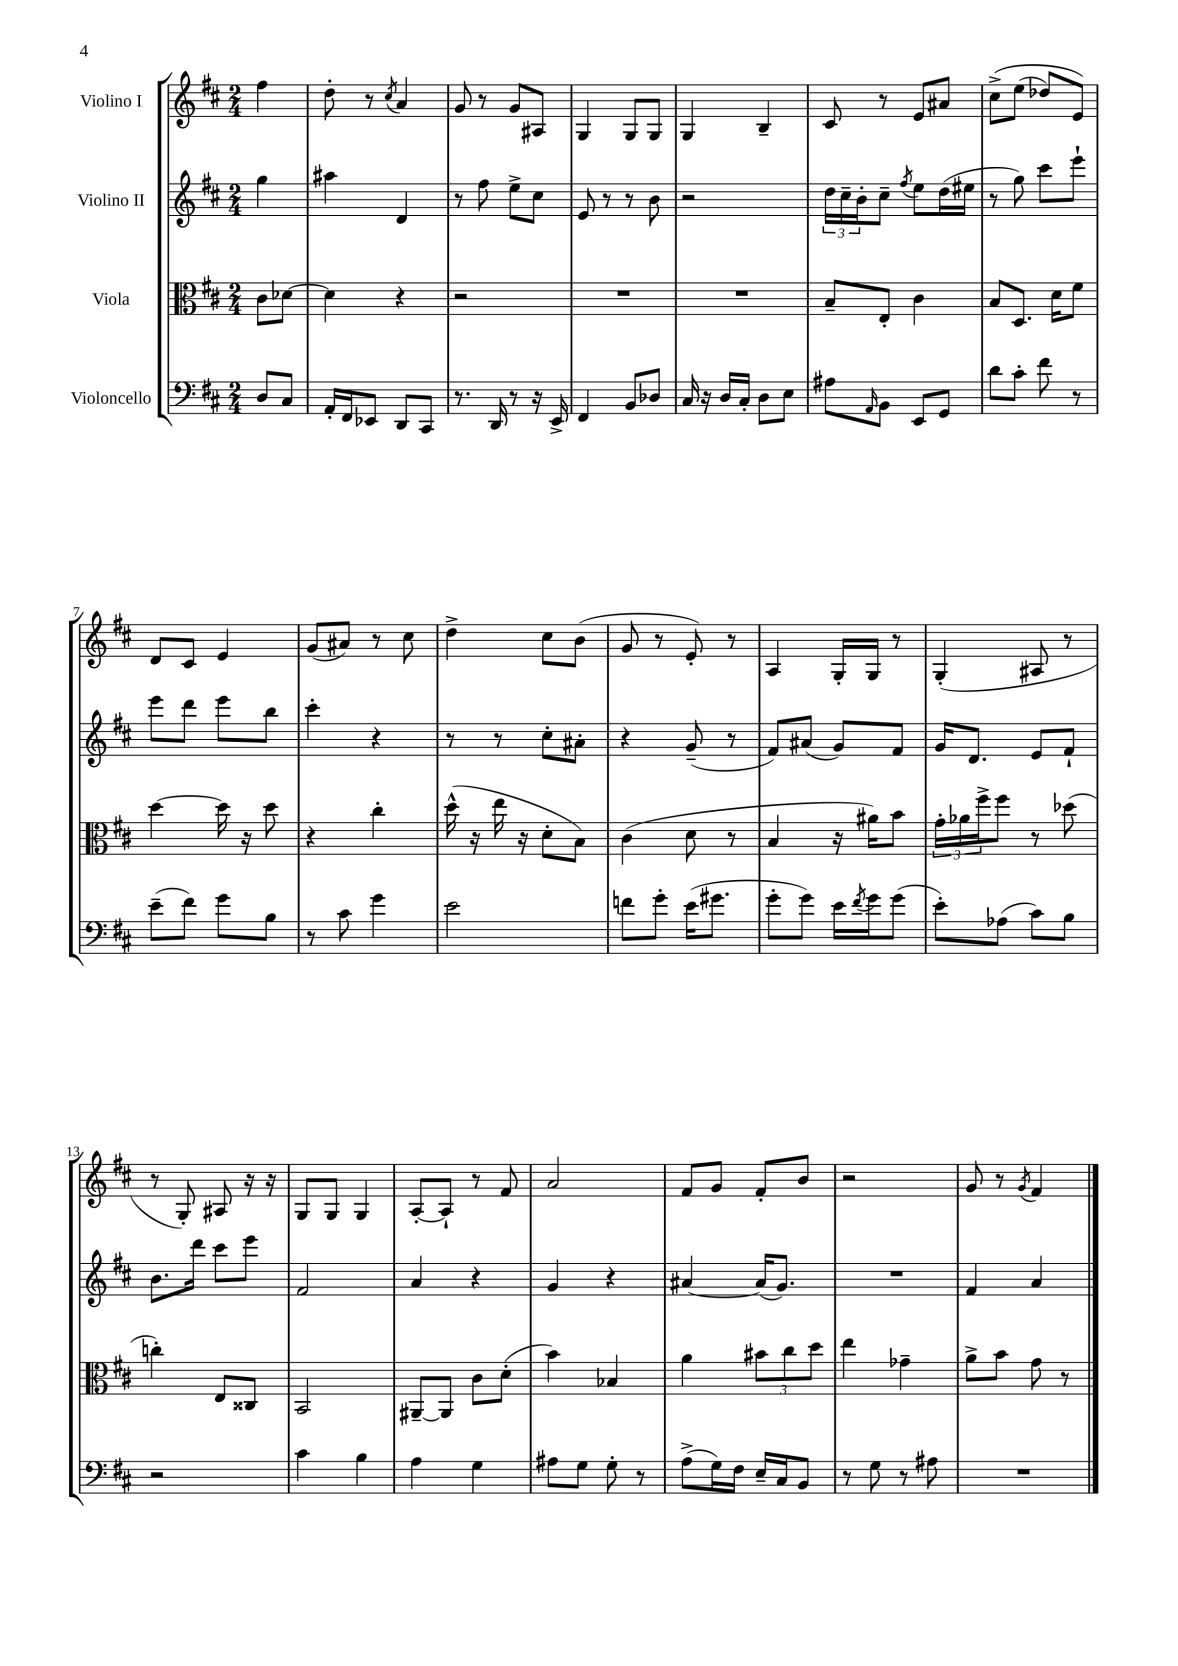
<<
\new StaffGroup <<
\new Staff = "s0" \with { instrumentName = "Violino I" } {
    \clef treble \key d \major \numericTimeSignature \time 2/4 \partial 4
    fis''4 |
    d''8-. r8 \acciaccatura { cis''8 } a'4 |
    g'8 r8 g'8 ais8 |
    g4 g8 g8 |
    g4 b4-- |
    cis'8 r8 e'8 ais'8 |
    cis''8->\( e''8( des''8) e'8\) |
    d'8 cis'8 e'4 |
    g'8( ais'8) r8 cis''8 |
    d''4-> cis''8 b'8( |
    g'8 r8 e'8-.) r8 |
    a4 g16-. g16 r8 |
    g4-.( ais8 r8 |
    r8 g8-.) ais8 r16 r16 |
    g8 g8 g4 |
    a8~-. a8-! r8 fis'8 |
    a'2 |
    fis'8 g'8 fis'8-. b'8 |
    r2 |
    g'8 r8 \acciaccatura { g'8 } fis'4 \bar "|." |
}
\new Staff = "s1" \with { instrumentName = "Violino II" } {
    \clef treble \key d \major \numericTimeSignature \time 2/4 \partial 4
    g''4 |
    ais''4 d'4 |
    r8 fis''8 e''8-> cis''8 |
    e'8 r8 r8 b'8 |
    r2 |
    \tuplet 3/2 { d''16 cis''16-- b'16-. } cis''8-- \acciaccatura { fis''8 } e''8 d''16( eis''16 |
    r8 g''8) cis'''8 e'''8-! |
    e'''8 d'''8 e'''8 b''8 |
    cis'''4-. r4 |
    r8 r8 cis''8-. ais'8-. |
    r4 g'8--( r8 |
    fis'8) ais'8( g'8) fis'8 |
    g'16 d'8. e'8 fis'8-! |
    b'8. d'''16 cis'''8 e'''8 |
    fis'2 |
    a'4 r4 |
    g'4 r4 |
    ais'4~ ais'16( g'8.) |
    R2 |
    fis'4 a'4 \bar "|." |
}
\new Staff = "s2" \with { instrumentName = "Viola" } {
    \clef alto \key d \major \numericTimeSignature \time 2/4 \partial 4
    cis'8 des'8~ |
    des'4 r4 |
    r2 |
    R2 |
    R2 |
    b8-- e8-. cis'4 |
    b8 d8. d'16 fis'8 |
    d''4~ d''16 r16 d''8 |
    r4 cis''4-. |
    d''16-^( r16 e''16 r16 d'8-. b8) |
    cis'4( d'8 r8 |
    b4 r16 ais'16) b'8 |
    \tuplet 3/2 { g'16-. aes'16 fis''16-> } fis''8 r8 des''8( |
    c''4-.) e8 cisis8 |
    b,2 |
    ais,8~-- ais,8 cis'8 d'8-.( |
    b'4) bes4 |
    a'4 \tuplet 3/2 { bis'8 cis''8 d''8 } |
    e''4 ges'4-- |
    a'8-> b'8 g'8 r8 \bar "|." |
}
\new Staff = "s3" \with { instrumentName = "Violoncello" } {
    \clef bass \key d \major \numericTimeSignature \time 2/4 \partial 4
    d8 cis8 |
    a,16-. fis,16 ees,8 d,8 cis,8 |
    r8. d,16 r8 r16 e,16-> |
    fis,4 b,8 des8 |
    cis16 r16 d16 cis16-. d8 e8 |
    ais8 \grace { a,16 } b,8 e,8 g,8 |
    d'8 cis'8-. fis'8 r8 |
    e'8--( fis'8) g'8 b8 |
    r8 cis'8 g'4 |
    e'2 |
    f'8 g'8-. e'16( gis'8. |
    g'8-. g'8) e'16 \acciaccatura { fis'8 } g'16 g'8( |
    e'8-.) aes8( cis'8) b8 |
    r2 |
    cis'4 b4 |
    a4 g4 |
    ais8 g8 g8-. r8 |
    a8->( g16) fis16 e16-- cis16 b,8 |
    r8 g8 r8 ais8 |
    R2 \bar "|." |
}
>>
>>
